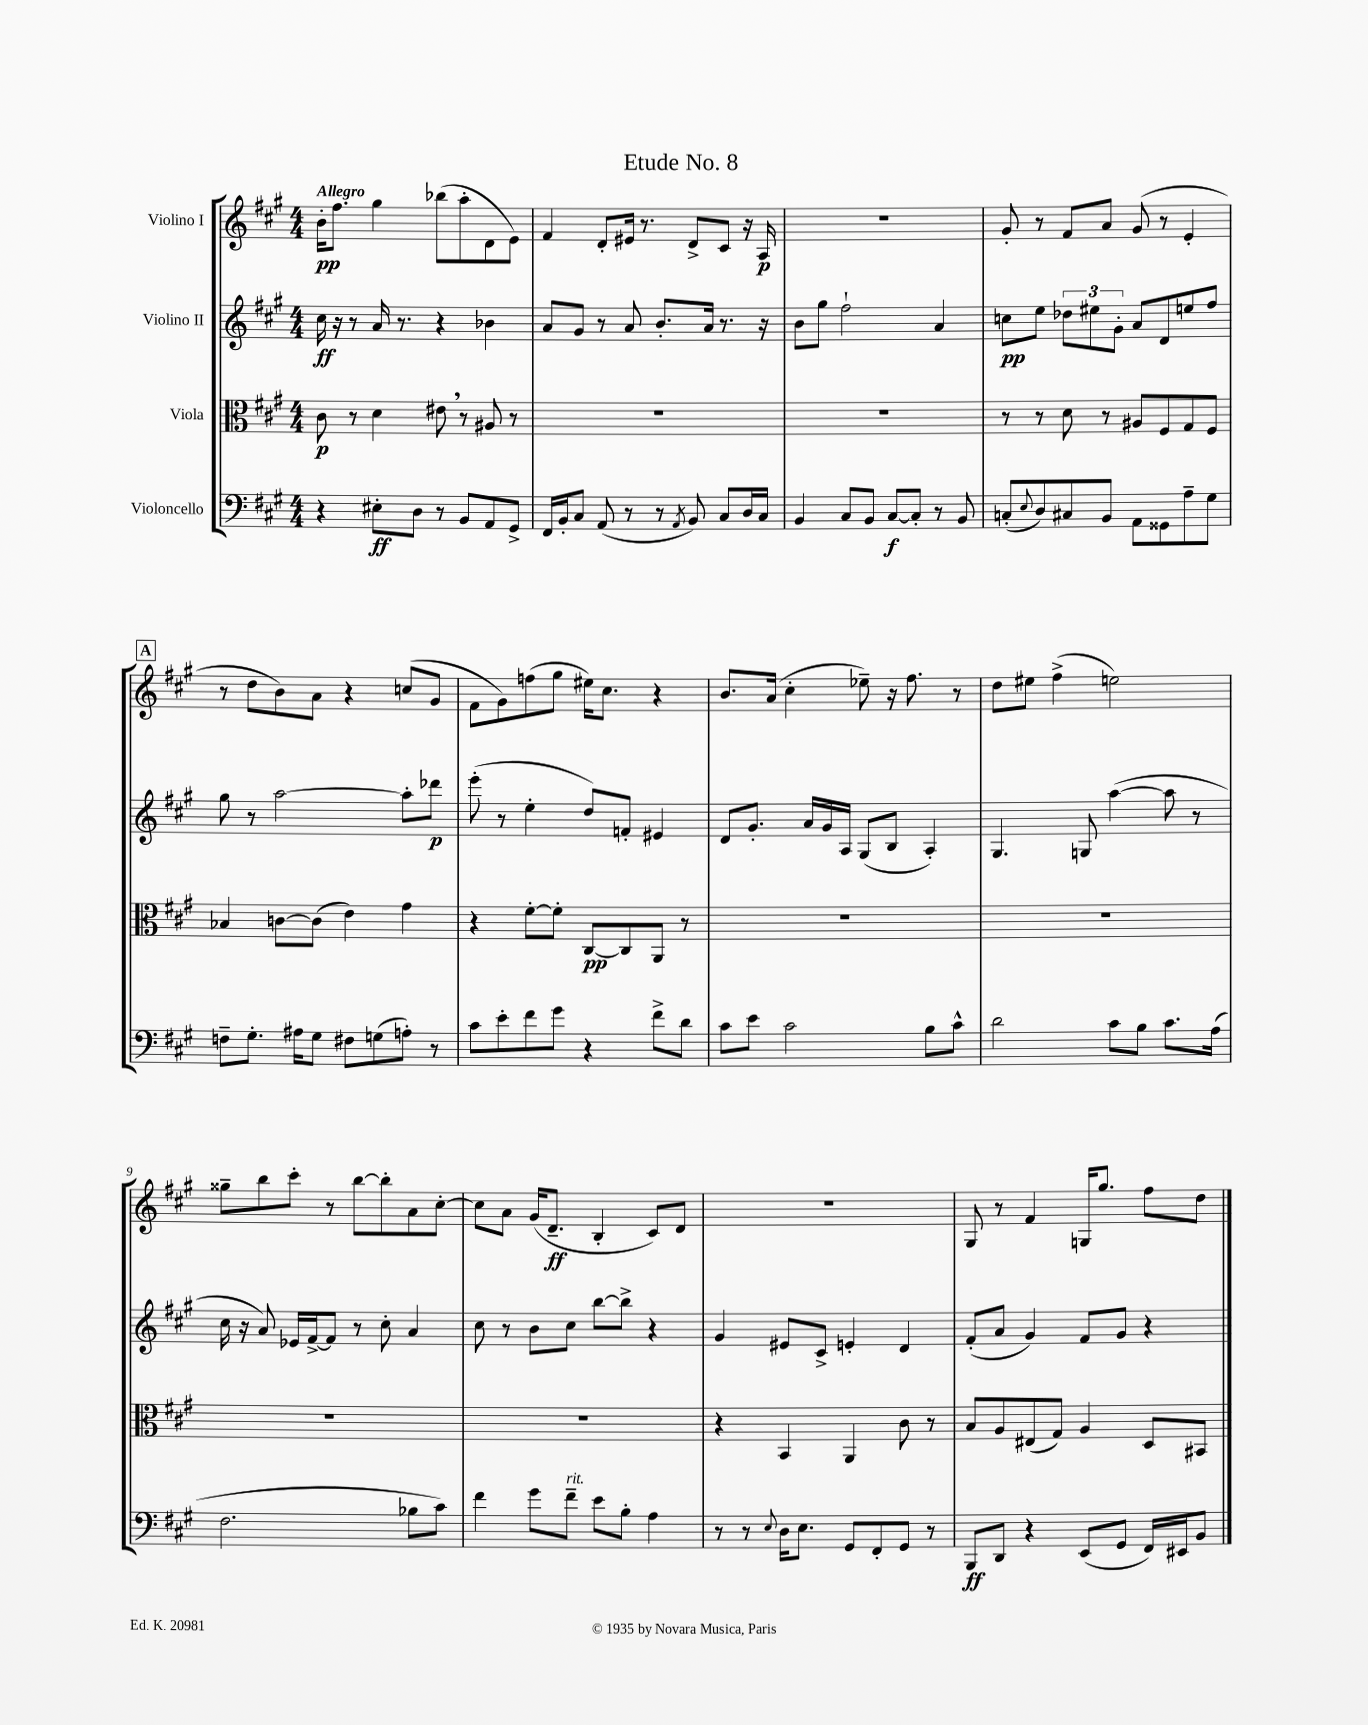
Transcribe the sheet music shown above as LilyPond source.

\header { title = "Etude No. 8" }
<<
\new StaffGroup <<
\new Staff = "s0" \with { instrumentName = "Violino I" } {
    \clef treble \key a \major \numericTimeSignature \time 4/4 \tempo "Allegro"
    b'16-.\pp fis''8. gis''4 bes''8( a''8-. d'8 e'8) |
    fis'4 d'8-. eis'16 r8. d'8-> cis'8 r16 a16\p |
    R1 |
    gis'8-. r8 fis'8 a'8 gis'8( r8 e'4-. |
    \mark \markup { \box "A" } r8 d''8 b'8) a'8 r4 c''8( gis'8 |
    fis'8 gis'8) f''8( gis''8 eis''16) cis''8. r4 |
    b'8. a'16( cis''4-. ees''8--) r16 fis''8. r8 |
    d''8 eis''8 fis''4->( e''2) |
    gisis''8-- b''8 cis'''8-. r8 b''8~ b''8-. a'8 cis''8~-. |
    cis''8 a'8 gis'16( d'8.--\ff b4-. cis'8) d'8 |
    R1 |
    gis8 r8 fis'4 g16 gis''8. fis''8 d''8 \bar "|." |
}
\new Staff = "s1" \with { instrumentName = "Violino II" } {
    \clef treble \key a \major \numericTimeSignature \time 4/4
    cis''16\ff r16 r8 a'16 r8. r4 bes'4 |
    a'8 gis'8 r8 a'8 b'8.-. a'16 r8. r16 |
    b'8 gis''8 fis''2-! a'4 |
    c''8\pp e''8 \tuplet 3/2 { des''8 eis''8 gis'8-. } a'8 d'8 e''8 fis''8 |
    \mark \markup { \box "A" } gis''8 r8 a''2~ a''8-. des'''8\p |
    e'''8-.( r8 e''4-. d''8) f'8-. eis'4 |
    d'8 gis'8.-. a'16 gis'16 a16 gis8( b8 a4-.) |
    gis4. g8 a''4~( a''8 r8 |
    cis''16 r16 a'8) ees'16 fis'16~-> fis'8 r8 cis''8-. a'4 |
    cis''8 r8 b'8 cis''8 b''8~ b''8-> r4 |
    gis'4 eis'8 cis'8-> e'4-. d'4 |
    fis'8-.( a'8 gis'4) fis'8 gis'8 r4 \bar "|." |
}
\new Staff = "s2" \with { instrumentName = "Viola" } {
    \clef alto \key a \major \numericTimeSignature \time 4/4
    cis'8\p r8 d'4 eis'8 \breathe r8 ais8 r8 |
    R1 |
    R1 |
    r8 r8 d'8 r8 ais8 fis8 gis8 fis8 |
    \mark \markup { \box "A" } bes4 c'8~ c'8( e'4) gis'4 |
    r4 fis'8~-. fis'8-. cis8~\pp cis8 a,8 r8 |
    R1 |
    R1 |
    R1 |
    R1 |
    r4 b,4 a,4 cis'8 r8 |
    b8 a8 eis8( gis8) a4 d8 bis,8 \bar "|." |
}
\new Staff = "s3" \with { instrumentName = "Violoncello" } {
    \clef bass \key a \major \numericTimeSignature \time 4/4
    r4 eis8-.\ff d8 r8 b,8 a,8 gis,8-> |
    fis,16 b,16-. cis8 a,8( r8 r8 \acciaccatura { a,8 } b,8) cis8 d16 cis16 |
    b,4 cis8 b,8 cis8~\f cis8-. r8 b,8 |
    c8-.( \appoggiatura { e8 } d8) cis8 b,8 a,8 gisis,8 a8-- gis8 |
    \mark \markup { \box "A" } f8-- gis8.-. ais16 gis8 fis8 g8( a8-.) r8 |
    cis'8 e'8-. fis'8 gis'8 r4 fis'8-> d'8 |
    cis'8 e'8 cis'2 b8 cis'8-^ |
    d'2 cis'8 b8 cis'8. a16( |
    fis2. bes8 cis'8) |
    fis'4 gis'8 fis'8--^\markup { \italic "rit." } e'8 b8-. a4 |
    r8 r8 \appoggiatura { e8 } d16 e8. gis,8 fis,8-. gis,8 r8 |
    b,,8\ff d,8 r4 e,8( gis,8 fis,16) eis,16 b,8 \bar "|." |
}
>>
>>
